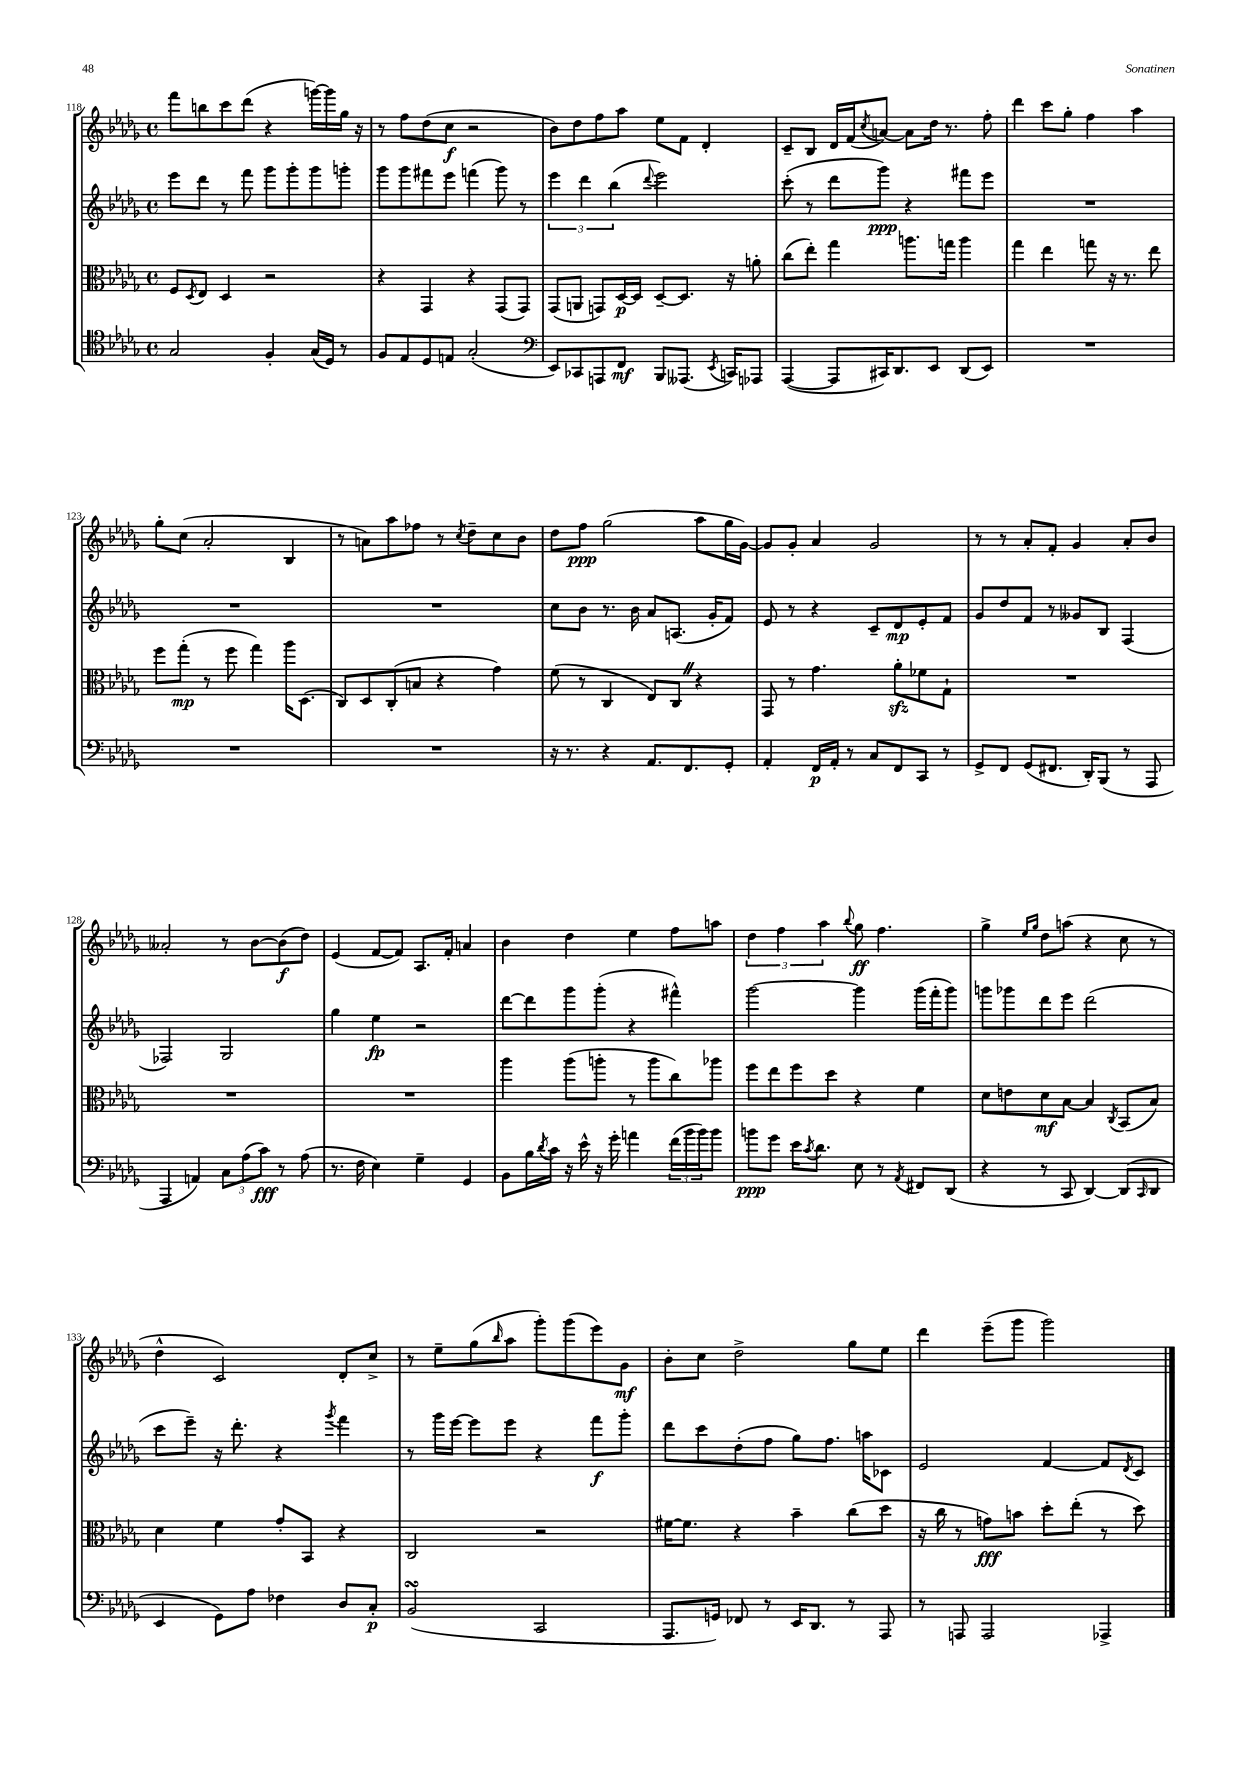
<<
\new StaffGroup <<
\new Staff = "s0" {
    \clef treble \key des \major \defaultTimeSignature \time 4/4
    f'''8 b''8 c'''8 des'''8( r4 g'''16~) g'''16 ges''16 r16 |
    r8 f''8 des''8( c''8\f r2 |
    bes'8) des''8 f''8 aes''8 ees''8 f'8 des'4-. |
    c'8-- bes8 des'16 f'16( \acciaccatura { c''8 } a'8~) a'8 des''16 r8. f''8-. |
    des'''4 c'''8 ges''8-. f''4 aes''4 |
    ges''8-. c''8( aes'2-. bes4 |
    r8 a'8) aes''8 fes''8 r8 \acciaccatura { c''8 } des''8-- c''8 bes'8 |
    des''8 f''8\ppp ges''2( aes''8 ges''16 ges'16~) |
    ges'8 ges'8-. aes'4 ges'2 |
    r8 r8 aes'8-. f'8-. ges'4 aes'8-. bes'8 |
    aeses'2-. r8 bes'8~ bes'8\f( des''8) |
    ees'4( f'8~ f'8) aes8. f'16-. a'4 |
    bes'4 des''4 ees''4 f''8 a''8 |
    \tuplet 3/2 { des''4 f''4 aes''4 } \appoggiatura { bes''8 } ges''8\ff f''4. |
    ges''4-> \grace { ees''16 ges''16 } des''8 a''8( r4 c''8 r8 |
    des''4-^ c'2) des'8-. c''8-> |
    r8 ees''8-- ges''8( \grace { bes''16 } aes''8 ges'''8-.) ges'''8( ees'''8) ges'8\mf |
    bes'8-. c''8 des''2-> ges''8 ees''8 |
    des'''4 ees'''8--( ges'''8 ges'''2) \bar "|." |
}
\new Staff = "s1" {
    \clef treble \key des \major \defaultTimeSignature \time 4/4
    ees'''8 des'''8 r8 f'''8 ges'''8 ges'''8-. ges'''8 g'''8-. |
    ges'''8 ges'''8 fis'''8 ees'''8 f'''4( ges'''8) r8 |
    \tuplet 3/2 { ees'''4 des'''4 bes''4( } \appoggiatura { des'''8 } ees'''2) |
    c'''8-.( r8 des'''8 ges'''8\ppp) r4 fis'''8 ees'''8 |
    R1 |
    R1 |
    R1 |
    c''8 bes'8 r8. bes'16 aes'8 a8.( ges'16-. f'8) |
    ees'8 r8 r4 c'8-- des'8\mp ees'8-. f'8 |
    ges'8 des''8 f'8 r8 geses'8 bes8 f4( |
    fes2) ges2 |
    ges''4 ees''4\fp r2 |
    des'''8~ des'''8 ges'''8 ges'''8-.( r4 fis'''4-^) |
    ges'''2~ ges'''4 ges'''16( f'''16-. ges'''8) |
    g'''8 ges'''8 des'''8 ees'''8 des'''2( |
    c'''8 ees'''8--) r16 des'''8.-. r4 \acciaccatura { ges'''8 } f'''4 |
    r8 ges'''16 ees'''16~ ees'''8 ees'''8 r4 f'''8\f ges'''8-. |
    des'''8 c'''8 des''8-.( f''8 ges''8) f''8. a''16 ces'8 |
    ees'2 f'4~ f'8 \acciaccatura { des'8 } c'8 \bar "|." |
}
\new Staff = "s2" {
    \clef alto \key des \major \defaultTimeSignature \time 4/4
    f8 \acciaccatura { des8 } ees8 des4 r2 |
    r4 ges,4 r4 ges,8( ges,8) |
    ges,8( a,8 g,8) des16~\p des16 des8~-- des8. r16 a'8-. |
    c''8( ees''8-.) ges''4 a''8. g''16 a''4 |
    ges''4 ees''4 g''8 r16 r8. ees''8 |
    f''8 ges''8-.\mp( r8 f''8 ges''4) aes''16 des8.( |
    c8) des8 c8-.( b8 r4 ges'4) |
    f'8( r8 c4 ees8) c8 \once \override BreathingSign.text = \markup { \musicglyph "scripts.caesura.straight" } \breathe r4 |
    ges,8 r8 ges'4. aes'8-.\sfz fes'8 ges8-! |
    R1 |
    R1 |
    R1 |
    aes''4 aes''8( a''8-. r8 a''8 c''8) aes''8 |
    f''8 ees''8 f''8 des''8 r4 f'4 |
    des'8 e'8 des'8\mf bes8~ bes4 \acciaccatura { c8 } bes,8( bes8) |
    des'4 f'4 ges'8-. bes,8 r4 |
    c2 r2 |
    fis'16~ fis'8. r4 bes'4-- c''8( des''8 |
    r16 c''16 r8 g'8\fff) b'8 des''8-. ees''8-.( r8 des''8) \bar "|." |
}
\new Staff = "s3" {
    \clef tenor \key des \major \defaultTimeSignature \time 4/4
    ges2 f4-. ges16( des16) r8 |
    f8 ees8 des8 e8 ges2-.( |
    \clef bass ees,8) ces,8 a,,8 f,8\mf bes,,8 aeses,,8.( \acciaccatura { ees,8 } c,16) aes,,8 |
    aes,,4~( aes,,8 cis,16) des,8. ees,8 des,8( ees,8) |
    R1 |
    R1 |
    R1 |
    r16 r8. r4 aes,8. f,8. ges,8-. |
    aes,4-. f,16\p aes,16-. r8 c8 f,8 c,8 r8 |
    ges,8-> f,8 ges,8( fis,8. des,16-.) bes,,8( r8 aes,,8 |
    aes,,4 a,4) \tuplet 3/2 { c8 aes8( c'8\fff) } r8 aes8( |
    r8. f16 ees4) ges4-- ges,4 |
    bes,8 bes16 \acciaccatura { des'8 } c'16 r16 ees'16-^ r16 ges'16-. a'4 \tuplet 3/2 { f'16( bes'16 bes'16) } bes'8 |
    b'8\ppp ges'8 ees'16 \acciaccatura { c'8 } des'8. ees8 r8 \acciaccatura { aes,8 } fis,8 des,8( |
    r4 r8 c,8 des,4~) des,8( \grace { c,16 } des,8 |
    ees,4 ges,8) aes8 fes4 des8 c8-.\p |
    bes,2\turn( c,2 |
    aes,,8. g,16) fes,8 r8 ees,16 des,8. r8 aes,,8 |
    r8 a,,8 a,,2 aes,,4-> \bar "|." |
}
>>
>>
\layout { \context { \Score currentBarNumber = #118 } }
